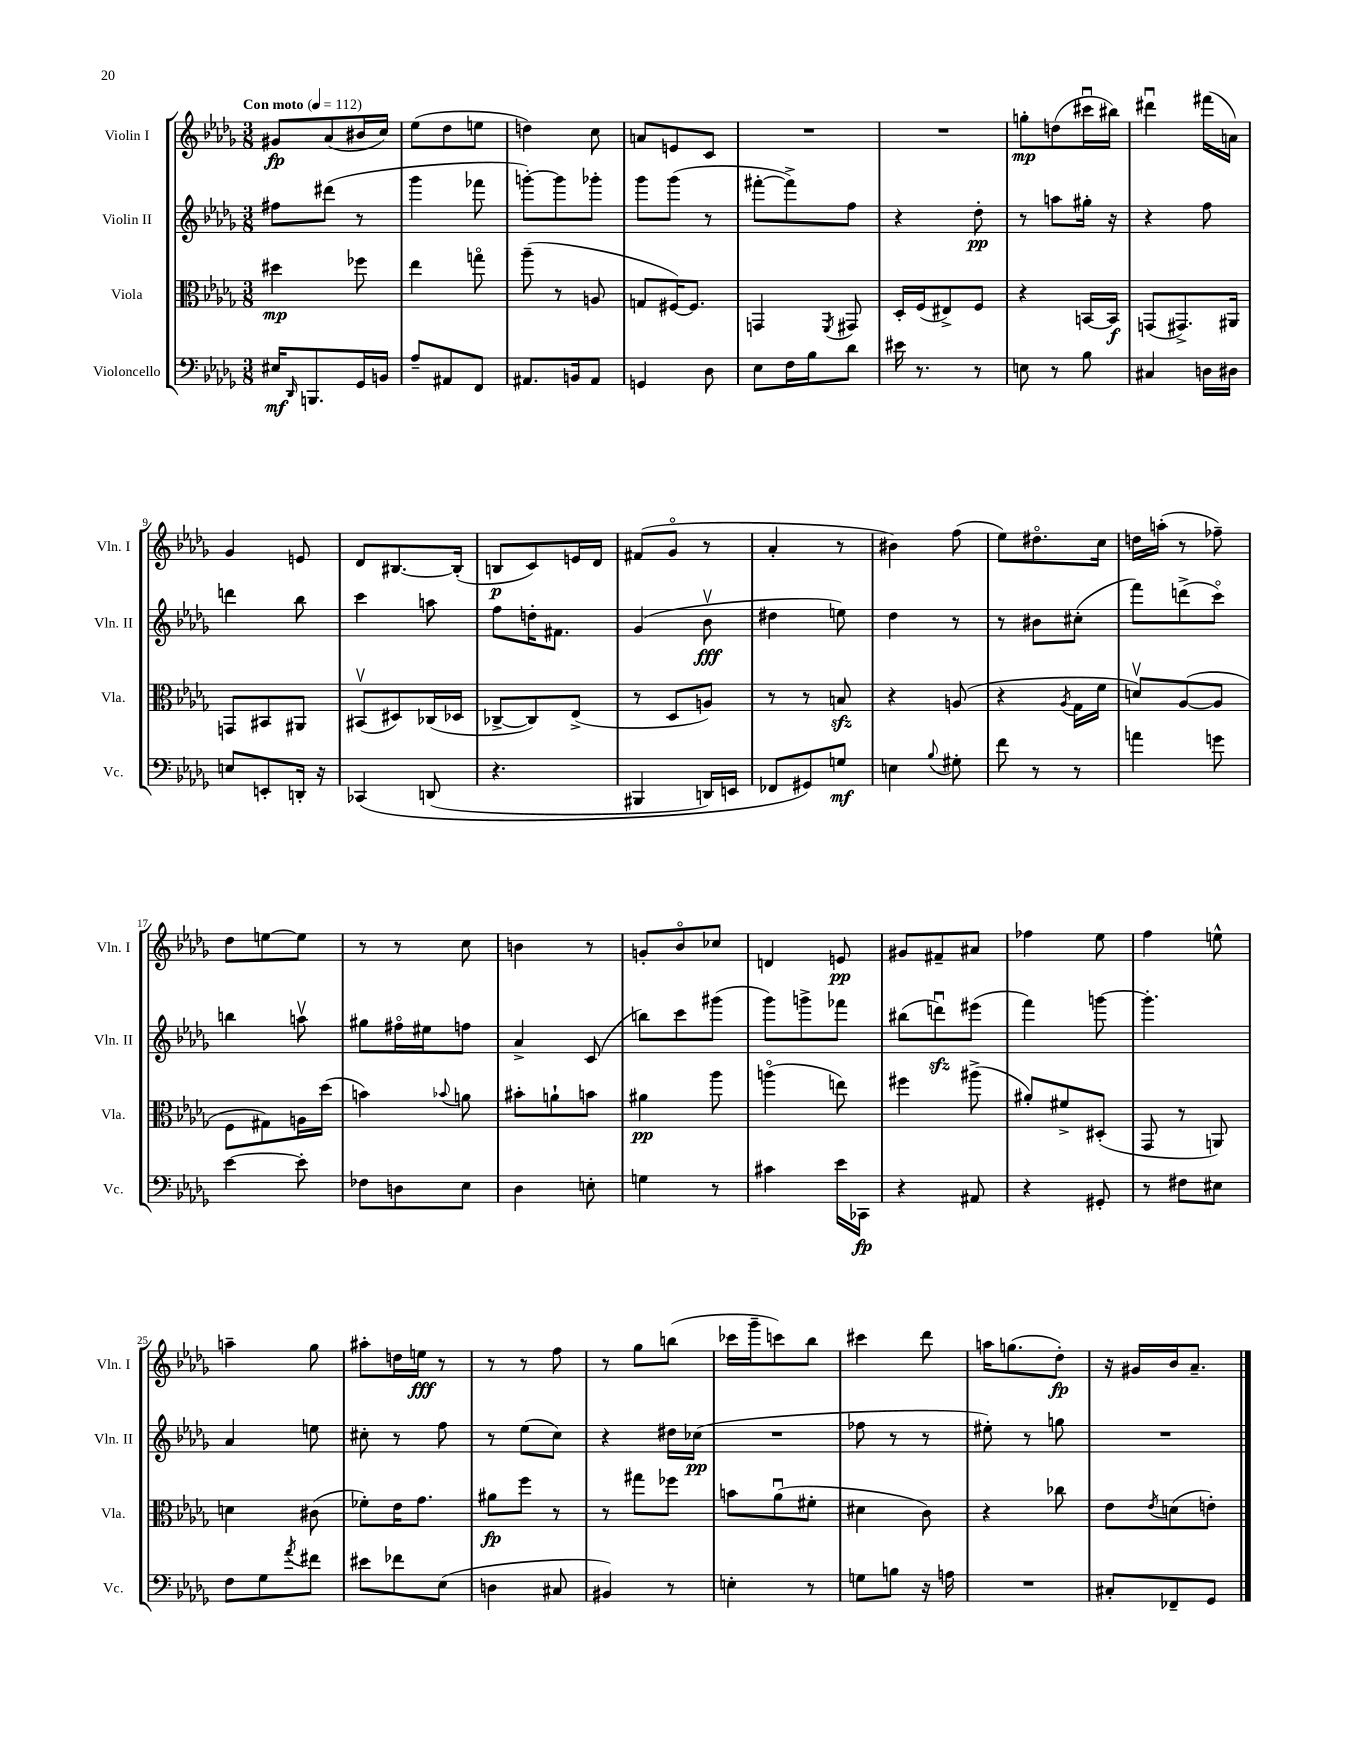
<<
\new StaffGroup <<
\new Staff = "s0" \with { instrumentName = "Violin I" shortInstrumentName = "Vln. I" } {
    \clef treble \key des \major \numericTimeSignature \time 3/8 \tempo "Con moto" 4 = 112
    gis'8\fp aes'8( bis'16 c''16) |
    ees''8( des''8 e''8 |
    d''4) c''8 |
    a'8 e'8 c'8 |
    R4. |
    R4. |
    g''8-.\mp d''8( cis'''16\downbow bis''16) |
    dis'''4\downbow fis'''16( a'16) |
    ges'4 e'8 |
    des'8 bis8.~ bis16-.( |
    b8\p c'8) e'16 des'16 |
    fis'8( ges'8\flageolet r8 |
    aes'4-. r8 |
    bis'4) f''8( |
    ees''8) dis''8.\flageolet c''16 |
    d''16 a''16-.( r8 fes''8--) |
    des''8 e''8~ e''8 |
    r8 r8 c''8 |
    b'4 r8 |
    g'8-. bes'8\flageolet ces''8 |
    d'4 e'8\pp |
    gis'8 fis'8-- ais'8 |
    fes''4 ees''8 |
    f''4 e''8-^ |
    a''4-- ges''8 |
    ais''8-. d''16 e''16\fff r8 |
    r8 r8 f''8 |
    r8 ges''8 b''8( |
    ces'''16 ges'''16-- c'''8) bes''8 |
    cis'''4 des'''8 |
    a''16 g''8.( des''8-.\fp) |
    r16 gis'16 bes'16 aes'8.-- \bar "|." |
}
\new Staff = "s1" \with { instrumentName = "Violin II" shortInstrumentName = "Vln. II" } {
    \clef treble \key des \major \numericTimeSignature \time 3/8
    fis''8 dis'''8( r8 |
    ges'''4 fes'''8 |
    g'''8~-.) g'''8 ges'''8-. |
    ges'''8 ges'''8( r8 |
    fis'''8~-. fis'''8->) f''8 |
    r4 des''8-.\pp |
    r8 a''8 gis''16-. r16 |
    r4 f''8 |
    d'''4 bes''8 |
    c'''4 a''8 |
    f''8 d''16-. fis'8. |
    ges'4( bes'8\upbow\fff |
    dis''4 e''8) |
    des''4 r8 |
    r8 bis'8 cis''8-.( |
    f'''8) d'''8->( c'''8\flageolet) |
    b''4 a''8\upbow |
    gis''8 fis''16\flageolet eis''16 f''8 |
    aes'4-> c'8( |
    b''8) c'''8 gis'''8( |
    ges'''8) g'''8-> fes'''8 |
    bis''8( d'''8\downbow\sfz) eis'''8( |
    f'''4) g'''8~ |
    g'''4.-. |
    aes'4 e''8 |
    cis''8-. r8 f''8 |
    r8 ees''8( c''8) |
    r4 dis''16 ces''16\pp( |
    R4. |
    fes''8 r8 r8 |
    eis''8-.) r8 g''8 |
    R4. \bar "|." |
}
\new Staff = "s2" \with { instrumentName = "Viola" shortInstrumentName = "Vla." } {
    \clef alto \key des \major \numericTimeSignature \time 3/8
    dis''4\mp fes''8 |
    ees''4 g''8\flageolet |
    aes''8--( r8 a8 |
    g8 fis16~) fis8. |
    g,4 \acciaccatura { f,8 } gis,8 |
    des16-. f16( eis8->) f8 |
    r4 b,16~ b,16\f |
    g,8( gis,8.->) ais,16 |
    g,8 bis,8 ais,8 |
    bis,8\upbow( dis8) ces16( des16 |
    ces8~-> ces8) ees8->( |
    r8 des8 a8) |
    r8 r8 b8\sfz |
    r4 a8( |
    r4 \acciaccatura { aes8 } ges16 f'16 |
    d'8\upbow) aes8~( aes8 |
    f8 gis8) a16 des''16( |
    b'4) \appoggiatura { bes'8 } a'8 |
    bis'8-. a'8-! b'8 |
    ais'4\pp aes''8 |
    a''4\flageolet( e''8) |
    fis''4 ais''8->( |
    ais'8-.) fis'8-> dis8-.( |
    ges,8 r8 a,8) |
    d'4 cis'8( |
    fes'8-.) ees'16 ges'8. |
    ais'8\fp f''8 r8 |
    r8 gis''8 fes''8 |
    b'8 aes'8\downbow( fis'8-. |
    dis'4 c'8) |
    r4 ces''8 |
    ees'8 \acciaccatura { ees'8 } d'8( e'8-.) \bar "|." |
}
\new Staff = "s3" \with { instrumentName = "Violoncello" shortInstrumentName = "Vc." } {
    \clef bass \key des \major \numericTimeSignature \time 3/8
    eis16\mf \grace { des,16 } b,,8. ges,16 b,16 |
    aes8-- ais,8 f,8 |
    ais,8. b,16 ais,8 |
    g,4 des8 |
    ees8 f16 bes16 des'8 |
    eis'16 r8. r8 |
    e8 r8 bes8 |
    cis4 d16 dis16 |
    e8 e,8-. d,16-. r16 |
    ces,4\( d,8( |
    r4. |
    bis,,4 d,16) e,16 |
    fes,8 gis,8\) g8\mf |
    e4 \appoggiatura { bes8 } gis8-. |
    f'8 r8 r8 |
    a'4 g'8 |
    ees'4~ ees'8-. |
    fes8 d8 ees8 |
    des4 e8-. |
    g4 r8 |
    cis'4 ees'16 ces,16\fp |
    r4 ais,8 |
    r4 gis,8-. |
    r8 fis8 eis8 |
    f8 ges8 \acciaccatura { aes'8 } fis'8 |
    eis'8 fes'8 ees8( |
    d4 cis8 |
    bis,4) r8 |
    e4-. r8 |
    g8 b8 r16 a16 |
    R4. |
    cis8-. fes,8-- ges,8 \bar "|." |
}
>>
>>
